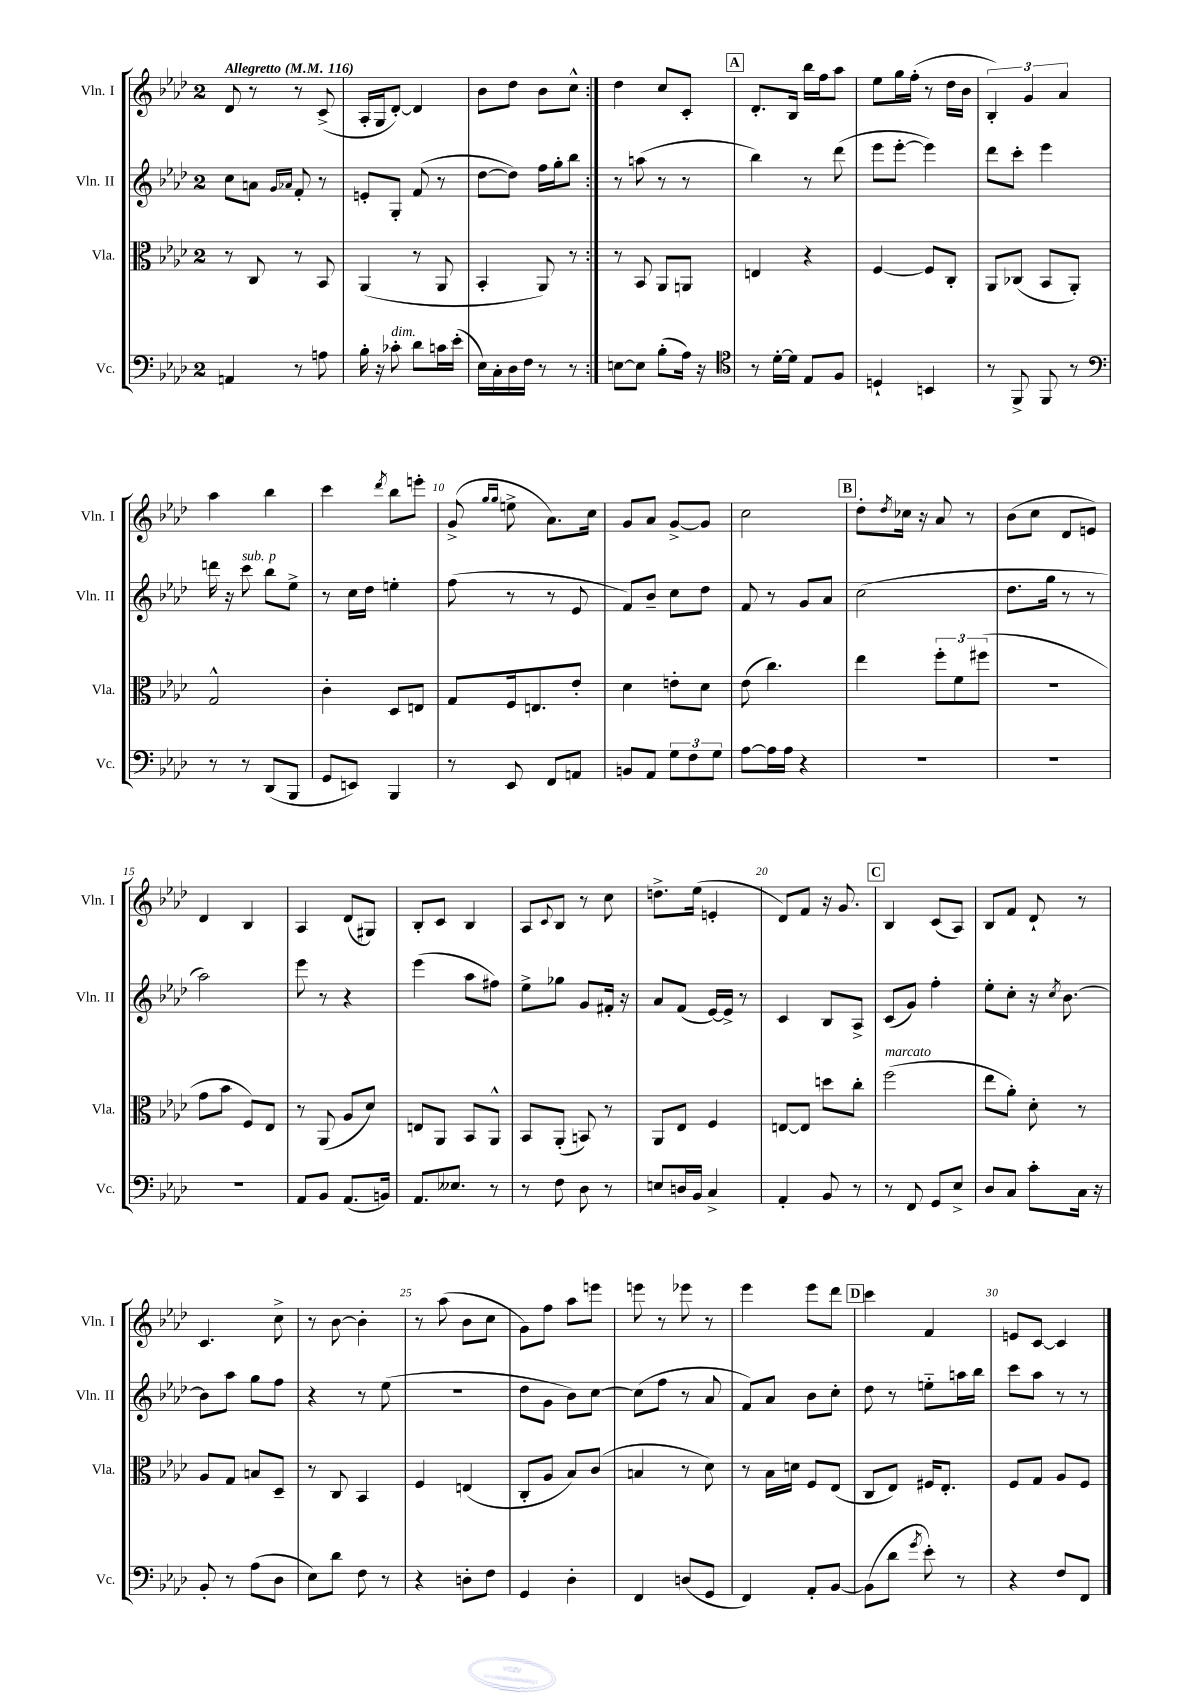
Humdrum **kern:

**kern	**kern	**kern	**kern
*part4	*part3	*part2	*part1
*staff4	*staff3	*staff2	*staff1
*I"Vc.	*I"Vla.	*I"Vln. II	*I"Vln. I
*I'Vc.	*I'Vla.	*I'Vln. II	*I'Vln. I
*clefF4	*clefC3	*clefG2	*clefG2
*k[b-e-a-d-]	*k[b-e-a-d-]	*k[b-e-a-d-]	*k[b-e-a-d-]
*M2/4	*M2/4	*M2/4	*M2/4
*MM116	*MM116	*MM116	*MM116
=1	=1	=1	=1
!	!	!	!LO:TX:a:B:t=Allegretto
4AAn/	8r	8cc\L	8d-/
.	8C/	8an\J	8r
.	.	16qqg/LL	.
.	.	16qqa-X/JJ	.
8r	8r	8f'/	8r
8An\	8BB-/	8r	(8c^/
=2	=2	=2	=2
16B-'\	(4AA-/	8en'/L	16A-'/LL
16r	.	.	16G/J
!LO:TX:a:i:t=dim.	!	!	!
8c-X'\	.	8G'/J	[8d-'/J)
8d-\L	8r	(8f/	4d-/]
16cn\L	8AA-/	8r	.
(16e-'\JJ	.	.	.
=3	=3	=3	=3
16E-\LL)	4BB-'/	[8dd-\L	8b-\L
16C'\	.	.	.
16D-\	.	8dd-\J])	8dd-\J
16F\JJ	.	.	.
8r	8AA-/)	16ff\LL	8b-\L
.	.	16gg'\J	.
8r	8r	8bb-\J	8cc^^\J
=4:|!	=4:|!	=4:|!	=4:|!
[8En\L	8r	8r	4dd-\
8E\J]	8BB-/	(8aan\	.
(8B-'\L	8AA-/L	8r	8cc/L
16A-\Jk)	8AAn/J	8r	8c'/J
16r	.	.	.
!!LO:REH:place=s1:t=A
=5	=5	=5	=5
*clefC4	*	*	*
8r	4En/	4bb-\)	8.d-'/L
[16d-'\LL	.	.	.
16d-\JJ]	.	.	16B-/Jk
8E-/L	4r	8r	16bb-\LL
.	.	.	16ff\J
8F/J	.	(8ddd-\	8aa-\J
=6	=6	=6	=6
4Dn`/	[4F/	8eee-\L	8ee-\L
.	.	[8eee-'\J	16gg\L
.	.	.	(16ff'\JJ
4BBn/	8F/L]	4eee-\])	8r
.	8C'/J	.	16dd-\LL
.	.	.	16b-\JJ
=7	=7	=7	=7
8r	8AA-/L	8ddd-\L	6B-'/)
8FF^/	(8C-X/J	8ccc'\J	.
.	.	.	6g/
8FF/	8BB-/L	4eee-\	.
.	.	.	6a-/
8r	8AA-'/J)	.	.
!!LO:LB:g=z
=8	=8	=8	=8
*clefF4	*	*	*
8r	2G^^/	16dddn\	4aa-\
.	.	16r	.
!	!	!LO:TX:a:i:t=sub. p	!
8r	.	8ccc\	.
(8DD-/L	.	8bb-\L	4bb-\
8BBB-/J	.	8ee-^\J	.
=9	=9	=9	=9
8GG/L	4c'\	8r	4ccc\
8EEn/J)	.	16cc\LL	.
.	.	16dd-\JJ	.
.	.	.	8qddd-/
4BBB-/	8D-/L	4een'\	8bb-\L
.	8En/J	.	8eeen'\J
=10	=10	=10	=10
8r	8G/L	(8ff\	(8g^/
.	.	.	16qqgg/LL
.	.	.	16qqgg/JJ
8EE-/	16F/k	8r	8een^\
.	8.En/	.	.
8FF/L	.	8r	8.a-\L)
8AAn/J	8e-'/J	8e-/	.
.	.	.	16cc\Jk
=11	=11	=11	=11
8BBn/L	4d-\	8f/L)	8g/L
8AA-/J	.	8b-~/J	8a-/J
12G\L	8en'\L	8cc\L	[8g^/L
12F\	.	.	.
.	8d-\J	8dd-\J	8g/J]
12G\J	.	.	.
=12	=12	=12	=12
[8A-\L	(8e-\	8f/	2cc\
16A-\L]	4.cc\)	8r	.
16A-\JJ	.	.	.
4r	.	8g/L	.
.	.	8a-/J	.
!!LO:REH:place=s1:t=B
=13	=13	=13	=13
2r	4ee-\	(2cc\	8dd-'\L
.	.	.	8qdd-/
.	.	.	16cc-X\Jk
.	.	.	16r
.	12ff'\L	.	8a-/
.	12f\	.	.
.	.	.	8r
.	(12ff#X\J	.	.
=14	=14	=14	=14
2r	2r	8.dd-\L	(8b-\L
.	.	.	8cc\J
.	.	16gg\Jk	.
.	.	8r	8d-/L
.	.	8r	8en/J)
!!LO:LB:g=z
=15	=15	=15	=15
2r	8g\L	2aa-\)	4d-/
.	8b-\J	.	.
.	8F/L)	.	4B-/
.	8E-/J	.	.
=16	=16	=16	=16
8AA-/L	8r	8eee-\	4A-/
8BB-/J	(8AA-/	8r	.
(8.AA-/L	8A-/L	4r	(8d-/L
.	8d-/J)	.	8G#X/J)
16BBn/Jk)	.	.	.
=17	=17	=17	=17
8.AA-/L	8En/L	(4eee-\	8B-'/L
.	8AA-/J	.	8c/J
8.E--X/J	.	.	.
.	8BB-/L	8aa-\L	4B-/
8r	8AA-^^/J	8ff#X\J)	.
=18	=18	=18	=18
8r	8BB-/L	8ee-^\L	8A-/L
.	.	.	8qqc/
8F\	(8AA-'/J	8gg-X\J	8B-/J
8D-\	8BBn/)	8g/L	8r
8r	8r	16f#X'/Jk	8cc\
.	.	16r	.
=19	=19	=19	=19
8En/L	8AA-/L	8a-/L	8.ddn^\L
16Dn/L	8E-/J	(8f/J	.
16BB-/JJ	.	.	(16ee-\Jk
4C^/	4F/	[16e-/LL)	4en'/
.	.	16e-^/JJ]	.
.	.	8r	.
=20	=20	=20	=20
4AA-'/	[8En/L	4c/	8d-/L)
.	8E/J]	.	8f/J
8BB-/	8ddn\L	8B-/L	16r
.	.	.	8.g/
8r	8cc'\J	8A-^/J	.
!!LO:REH:place=s1:t=C
=21	=21	=21	=21
!	!LO:TX:a:i:t=marcato	!	!
8r	(2ff\	(8c/L	4B-/
8FF/	.	8g/J)	.
8GG/L	.	4ff'\	(8c/L
8E-^/J	.	.	8A-/J)
=22	=22	=22	=22
8D-/L	8ee-\L	8ee-'\L	8B-/L
8C/J	8a-'\J)	8cc'\J	8f/J
8c'\L	8d-'\	16r	8d-`/
.	.	8qcc/	.
.	.	[8.b-\	.
16C\Jk	8r	.	8r
16r	.	.	.
!!LO:LB:g=z
=23	=23	=23	=23
8BB-'/	8A-/L	8b-\L]	4.c/
8r	8G/J	8aa-\J	.
(8A-\L	8Bn/L	8gg\L	.
8D-\J	8D-~/J	8ff\J	8cc^\
=24	=24	=24	=24
8E-\L)	8r	4r	8r
8d-\J	8C/	.	[8b-\
8F\	4BB-/	8r	4b-'\]
8r	.	(8ee-\	.
=25	=25	=25	=25
4r	4F/	2r	8r
.	.	.	(8aa-\
8Dn'\L	(4En/	.	8b-\L
8F\J	.	.	8cc\J
=26	=26	=26	=26
4GG/	8C'/L	8dd-\L	8g\L)
.	8A-/J	8g\J	8ff\J
4D-'\	8B-/L)	8b-\L)	8aa-\L
.	(8c/J	[8cc\J	8eeen\J
=27	=27	=27	=27
4FF/	4Bn/	(8cc\L]	8eeen\
.	.	8ff\J	8r
(8Dn/L	8r	8r	8eee-X\
8GG/J	8d-\)	8a-/	8r
=28	=28	=28	=28
4FF/)	8r	8f/L)	4eee-\
.	16B-\LL	8a-/J	.
.	16dn\JJ	.	.
8AA-'/L	8F/L	8b-\L	8eee-\L
[8BB-/J	(8E-/J	8cc'\J	8ddd-\J
!!LO:REH:place=s1:t=D
=29	=29	=29	=29
(8BB-\L]	8C/L	8dd-\	4ccc\
8d-\J	8E-/J)	8r	.
8qg/	.	.	.
8e-'\)	16F#X/KL	8een\L	4f/
.	8.E-'/J	.	.
8r	.	16aan\L	.
.	.	16bb-\JJ	.
=30	=30	=30	=30
4r	8F/L	8ccc\L	8en/L
.	8G/J	8aa-\J	[8c/J
8F/L	8A-/L	8r	4c/]
8FF/J	8F/J	8r	.
==	==	==	==
*-	*-	*-	*-
